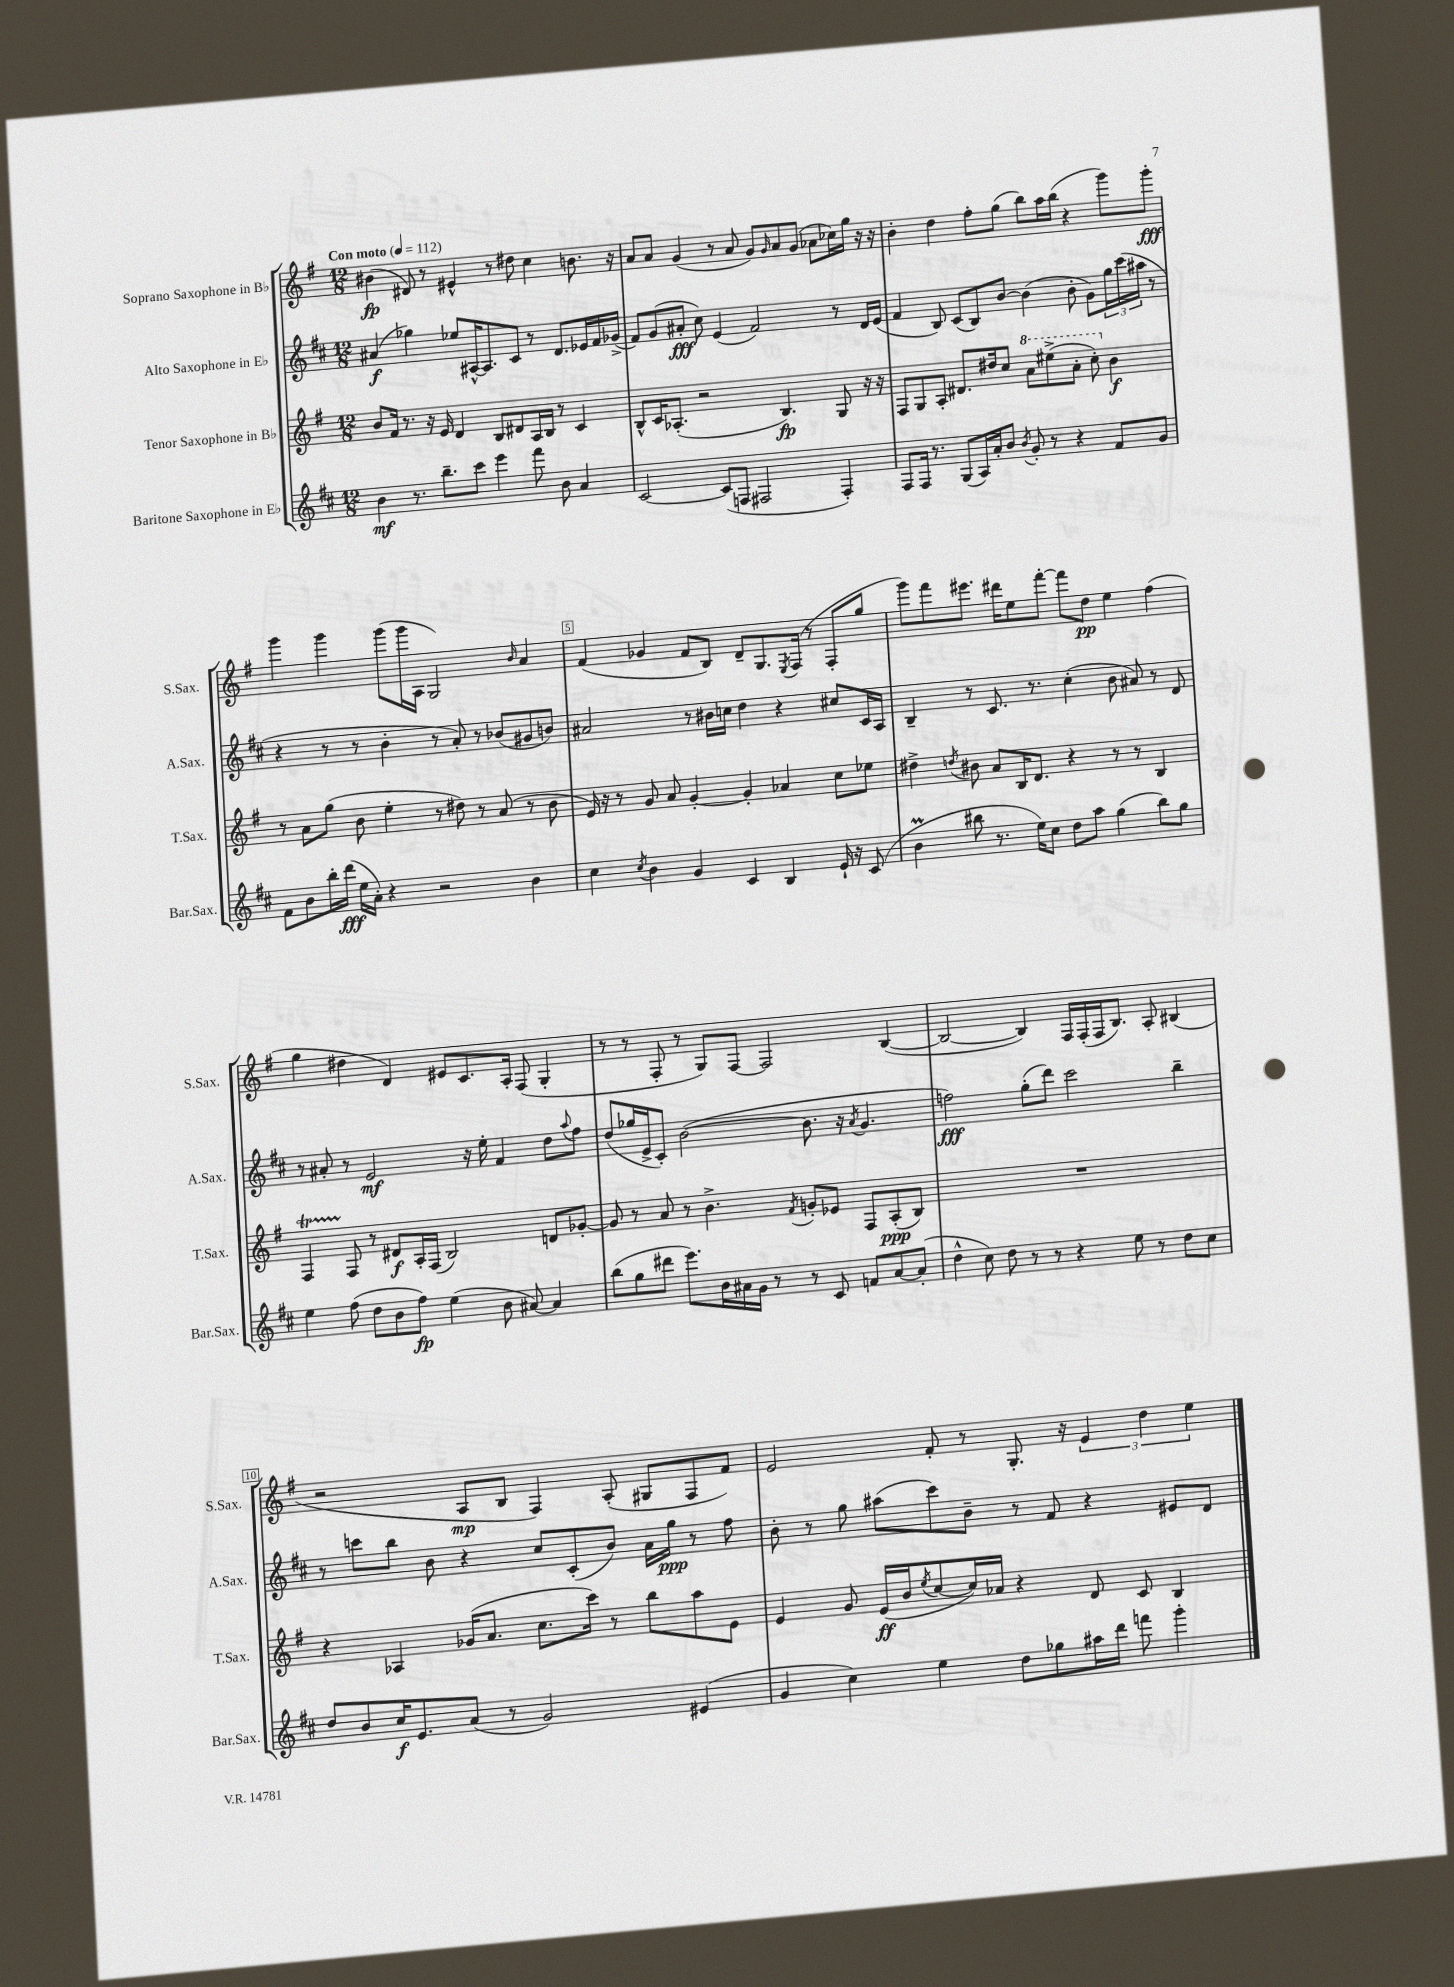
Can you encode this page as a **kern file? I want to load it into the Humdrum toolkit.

**kern	**kern	**kern	**kern
*staff4	*staff3	*staff2	*staff1
*clefG2	*clefG2	*clefG2	*clefG2
*k[f#c#]	*k[f#]	*k[f#c#]	*k[f#]
*M12/8	*M12/8	*M12/8	*M12/8
*MM112	*MM112	*MM112	*MM112
4b	8b	(4a#	(4b#
.	16f#	.	.
.	8.r	.	.
8.r	.	4gg-)	8d#)
.	16r	.	8r
8.bb~	16e	.	.
.	4d	8ee-	4e#^^
8ccc#	.	[16A#^^	.
.	.	8.A#]	.
4eee	8B	.	8r
.	8d#	8c#	8dd#
8fff#	16A	8r	4cc
.	16B	.	.
8b	8r	8.d	.
4a	4c	.	8.b
.	.	16e-	.
.	.	16f#	.
.	.	(16g-^	16r
=	=	=	=
[2c#	8B^^	8f#)	8a
.	16c	(8g	8a
.	(8.A-'	.	.
.	.	8a#'	(4g
.	2r	8cc#)	.
(8c#]	.	(4e	8r
8F	.	.	8a
2F#	.	2f#)	8g)
.	.	.	16qqg
.	4.B)	.	8a
.	.	.	(8g
.	.	.	8a-
4F#')	8G	8r	16cc-)
.	.	.	16gg
.	16r	16d	16r
.	16r	(16e	16r
=	=	=	=
8F#	8F#	4f#	4b'
16F#	8G	.	.
8.r	.	.	.
.	8A'	8B)	4dd
(8G	8.d#	(8c#	.
16A)	.	8B)	8ff#'
16a'	16dd#	.	.
8b	8cc	[8b	(8gg
8qb	.	.	.
8g'	8aa	(4b]	8bb)
8r	(8eee#^	.	16aa
.	.	.	(16bb
4r	8aa'	8b'	4r
.	8ccc')	8g)	.
8f#	4b	24gg	8ggg)
.	.	(24ccc#	.
.	.	24aa#	.
8g	.	8r	8ggg'
=	=	=	=
8f#	8r	4r	4ggg
8b	8a	.	.
16bb'	(8gg	8r	4ggg
(16ddd	.	.	.
16ee	8b	8r	.
16a')	.	.	.
4r	4ee'	4b'	(8ggg
.	.	.	16ggg
.	.	.	16A
2r	8r	8r	2G)
.	8dd#)	8a')	.
.	8r	8r	.
.	(8a	(8b-	.
.	.	.	16qqb
4b	8r	8g#	4a
.	8b	8b)	.
=	=	=	=
4cc#	16e)	2a#	(4f#
.	16r	.	.
.	8r	.	.
8qcc#	.	.	.
4b	8g	.	4g-
.	8a	.	.
4g	[4g'	8r	8f#
.	.	16b#	8B)
.	.	16cc	.
4c#	4g']	4dd	8d~
.	.	.	8.G
4B	4a-	4r	.
.	.	.	8qE
.	.	.	(16F#
.	.	.	8r
16e`	8cc	8cc#	8F#'
16r	.	.	.
(8c#	8ee-	16c#	8gg
.	.	16A	.
=	=	=	=
4b	4dd#^	4B~	8ggg)
.	.	.	8fff#
.	8qdd	.	.
8bb#	8b#	8r	8.eee#
8.r	8a	8.c#	.
.	.	.	16ddd#
.	16B	.	8ee
16ee)	8.d	8.r	.
8cc#	.	.	[8fff#'
8dd	4r	(4cc#'	8fff#]
8aa	.	.	8dd
(4gg	8r	8b	4ee
.	8r	8a#)	.
8bb#)	4B	8r	(4ff#
8gg	.	8d	.
=	=	=	=
4ee	4F#	8r	4gg
.	.	8a#'	.
(8ff#	8F#	8r	4dd#
8dd	8r	2e	.
8b	8d#	.	4d)
8ff#)	16A'	.	.
.	(16F#	.	.
(4ee	2B)	.	8e#
.	.	16r	8.c
.	.	16ee'	.
8b	.	4f#	.
.	.	.	16A'
[8a#)	.	.	(8F#
4a#]	8d	8dd	4G'
.	.	8qqaa	.
.	[8g-'	8ff#	.
=	=	=	=
(8bb	8g-]	(8dd	8r
8gg	8r	16gg-	8r
.	.	16e^	.
8ddd#	8a	8c#')	8F#'
8.eee)	8r	([2b	8r
.	4.b^	.	8G)
16b	.	.	.
16a#	.	.	[8F#
16g	.	.	.
8r	.	.	2F#]
.	8qf#	.	.
8r	8g'	8.b]	.
8c#	8e-	.	.
.	.	16r	.
.	.	8qa	.
8f	8F#	4.g	.
[8a#	(8A'	.	([4B
(8a#']	8B)	.	.
=	=	=	=
4dd^^	1.r	2ff)	2B_
8cc#)	.	.	.
8dd	.	.	.
8r	.	(8gg'	4B])
8r	.	8ddd)	.
4r	.	2ccc#	16F#
.	.	.	(16F#'
.	.	.	16F#
.	.	.	8.B)
8ee	.	.	.
8r	.	.	8A'
8dd	.	4bb~	(4B#
8cc#	.	.	.
=	=	=	=
8dd	4r	8r	2r
8b	.	8ccc	.
16cc#	4A-	8bb	.
8.e	.	.	.
.	.	8b	.
(8a	(16g-	4r	8A
.	8.a	.	.
8r	.	.	8B
2g)	8.cc	8cc#	4F#)
.	.	(8c#'	.
.	16ccc)	.	.
.	8r	8b)	(8A'
.	8bb	16a	8G#
.	.	16gg	.
(4e#	8aa	8r	8F#
.	8e	8ff#	8f#)
=	=	=	=
4g	4e	8b'	2e
.	.	8r	.
4cc#)	8g	8gg	.
.	(16e	(8aa#	.
.	16b	.	.
.	8qee	.	.
4ee	[8cc	8ccc#)	8f#'
.	16cc])	8b~	8r
.	16a-	.	.
8dd	4r	8r	8.G'
8gg-	.	8f#	.
.	.	.	16r
16aa#	8d	4r	6e
16ddd	.	.	.
8fff	8c	.	.
.	.	.	6dd
4ggg'	4B	8e#	.
.	.	.	6ee
.	.	8d	.
==	==	==	==
*-	*-	*-	*-
